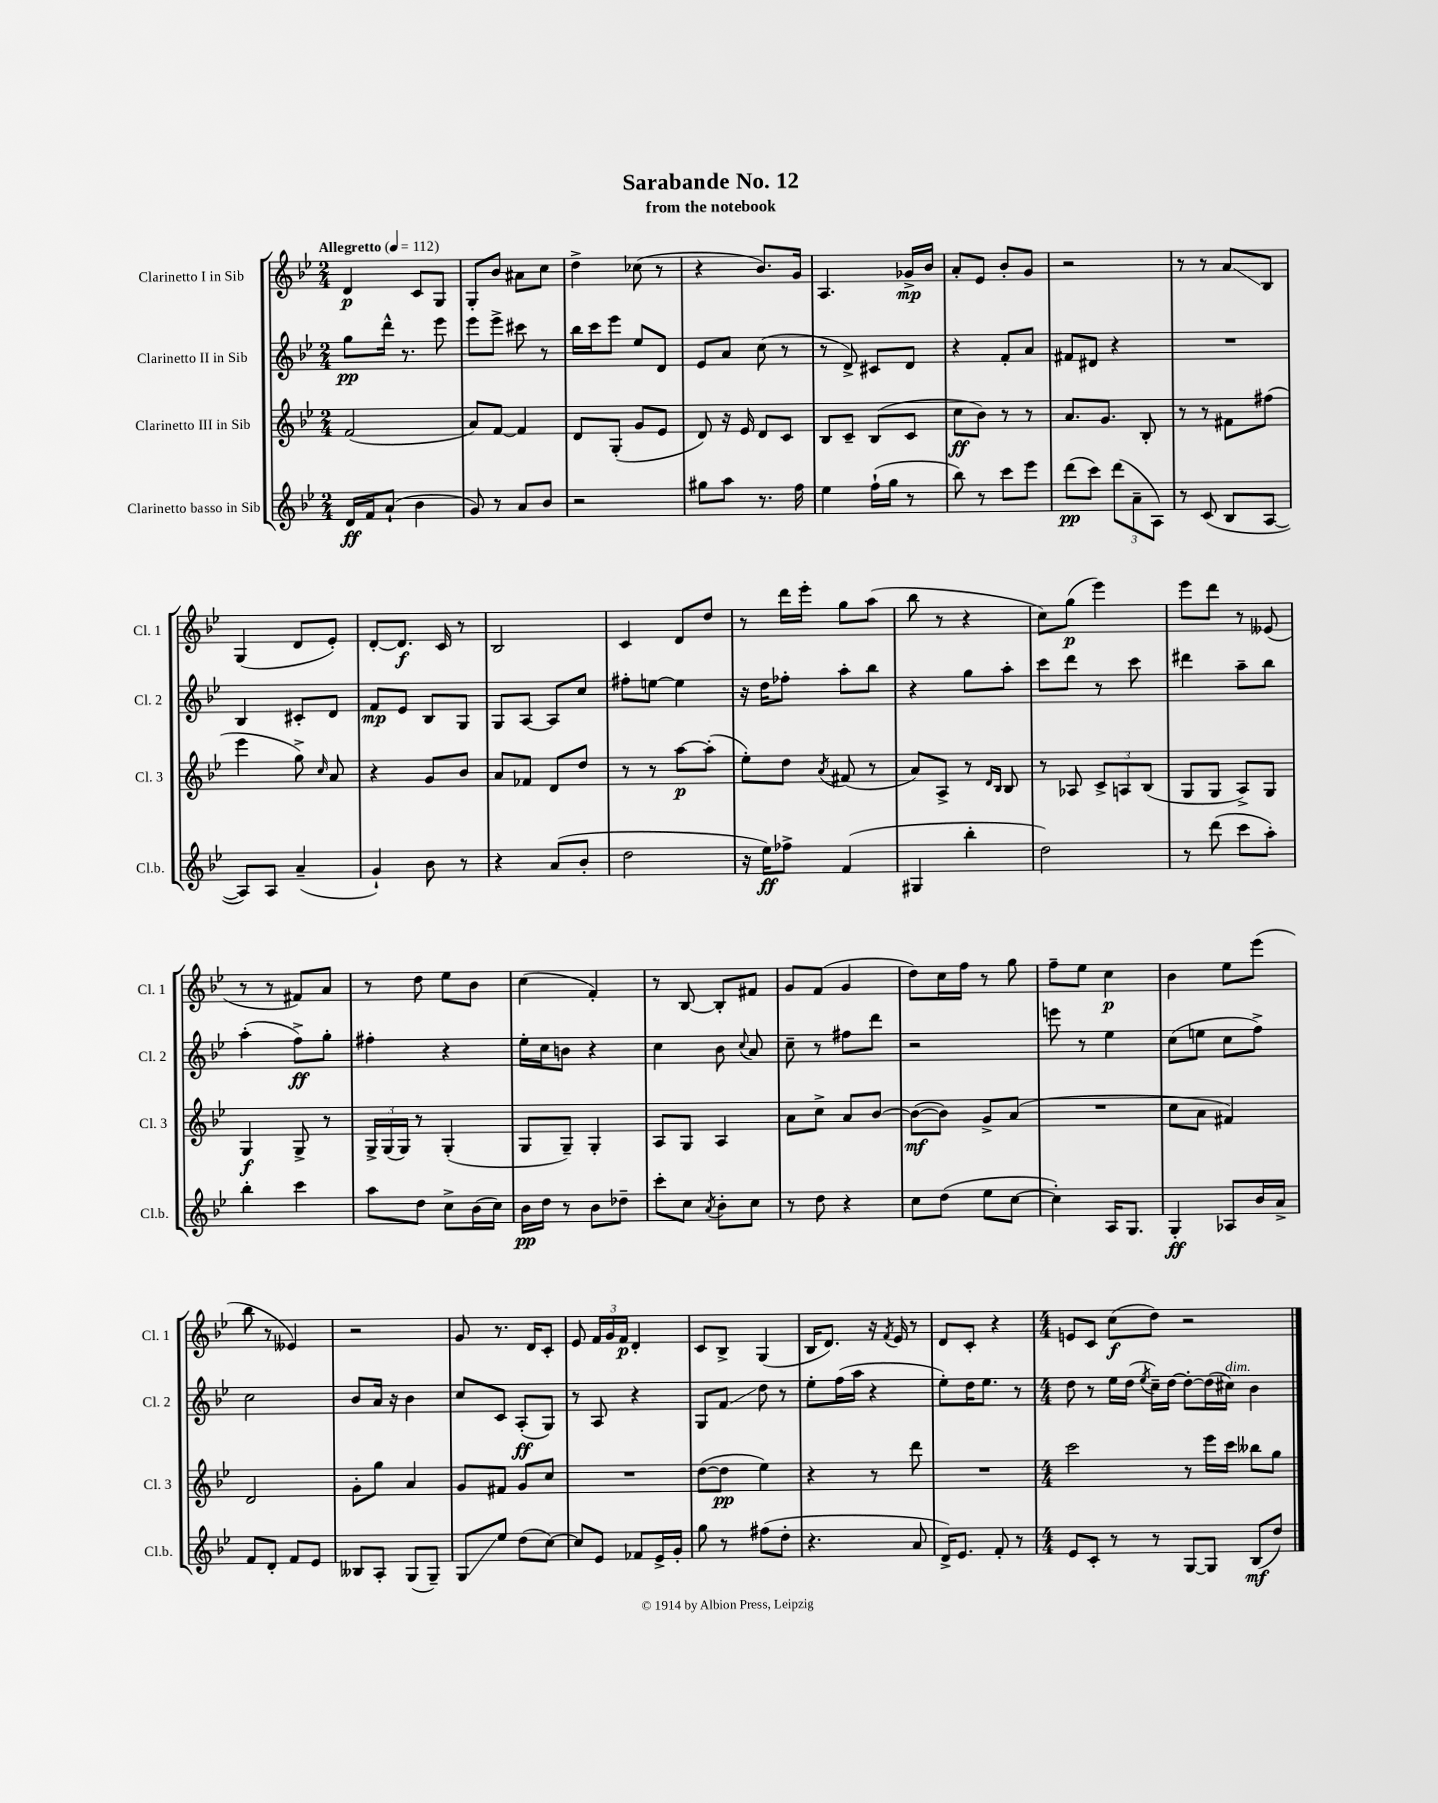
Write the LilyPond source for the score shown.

\header { title = "Sarabande No. 12" subtitle = "from the notebook" }
<<
\new StaffGroup <<
\new Staff = "s0" \with { instrumentName = "Clarinetto I in Sib" shortInstrumentName = "Cl. 1" } {
    \clef treble \key bes \major \numericTimeSignature \time 2/4 \tempo "Allegretto" 4 = 112
    \autoBeamOff d'4\p c'8[ g8] |
    g8[-. bes'8] ais'8[ c''8] |
    d''4-> ces''8( r8 |
    r4 bes'8.[) g'16] |
    a4. ges'16[->\mp bes'16] |
    a'8[-. ees'8] bes'8[-. g'8] |
    r2 |
    r8 r8 a'8[\glissando bes8] |
    g4( d'8[ ees'8]-.) |
    d'8[~-. d'8.]\f c'16 r8 |
    bes2 |
    c'4 d'8[ d''8] |
    r8 d'''16[ ees'''16]-. g''8[ a''8]( |
    bes''8 r8 r4 |
    c''8[) g''8]\p( ees'''4) |
    ees'''8[ d'''8] r8 eeses'8( |
    r8 r8 fis'8[) a'8] |
    r8 d''8 ees''8[ bes'8] |
    c''4( f'4-.) |
    r8 bes8~ bes8[-. fis'8] |
    g'8[ f'8]( g'4 |
    d''8[) c''16 f''16] r8 g''8 |
    f''8[-- ees''8] c''4\p |
    bes'4 ees''8[ ees'''8]( |
    bes''8 r8 eeses'4) |
    r2 |
    g'8 r8. d'16[ c'8]-. |
    ees'8 \tuplet 3/2 { f'16[ g'16 f'16]\p } d'4-. |
    c'8[ bes8]-> g4( |
    bes16[ d'8.]) r16 \acciaccatura { f'8 } ees'16 r8 |
    d'8[ c'8]-. r4 |
    \numericTimeSignature \time 4/4 e'8[ c'8] c''8[\f( d''8]) r2 \bar "|." |
}
\new Staff = "s1" \with { instrumentName = "Clarinetto II in Sib" shortInstrumentName = "Cl. 2" } {
    \clef treble \key bes \major \numericTimeSignature \time 2/4
    \autoBeamOff g''8[\pp d'''16]-^ r8. ees'''8 |
    ees'''8[ ees'''8]-> cis'''8 r8 |
    bes''16[ c'''16 ees'''8] ees''8[ d'8] |
    ees'8[ a'8] c''8( r8 |
    r8 d'8->) cis'8[ d'8] |
    r4 f'8[-. a'8] |
    fis'8[ dis'8] r4 |
    R2 |
    bes4 cis'8[-. d'8] |
    f'8[\mp ees'8] bes8[ g8] |
    g8[ a8]~ a8[ c''8] |
    fis''8[-. e''8]~ e''4 |
    r16 d''16[ fes''8]-. a''8[-. bes''8] |
    r4 g''8[ a''8]-. |
    c'''8[ d'''8] r8 c'''8 |
    dis'''4 a''8[-- bes''8] |
    a''4-.( f''8[->\ff) g''8]-. |
    fis''4-. r4 |
    ees''16[-. c''16 b'8] r4 |
    c''4 bes'8 \appoggiatura { c''8 } a'8 |
    c''8-- r8 fis''8[ d'''8] |
    r2 |
    e'''8 r8 ees''4 |
    c''8[( e''8] c''8[ f''8]->) |
    c''2 |
    bes'8[ a'16] r16 bes'4 |
    c''8[ c'8] a8[-.\ff( g8]) |
    r8 a8 r4 |
    g8[ f'8]\glissando d''8 r8 |
    ees''8[-. f''16( a''16] r4 |
    ees''8[-.) d''16 ees''8.] r8 |
    \numericTimeSignature \time 4/4 d''8 r8 ees''16[ d''16]( \acciaccatura { ees''8 } c''16[--) d''16]~ d''8[~-. d''16( cis''16]^\markup { \italic "dim." }) bes'4 \bar "|." |
}
\new Staff = "s2" \with { instrumentName = "Clarinetto III in Sib" shortInstrumentName = "Cl. 3" } {
    \clef treble \key bes \major \numericTimeSignature \time 2/4
    \autoBeamOff f'2( |
    a'8[) f'8]~ f'4 |
    d'8[ g8]-.( g'8[ ees'8] |
    d'8) r16 ees'16 d'8[ c'8] |
    bes8[ c'8]-- bes8[( c'8] |
    c''8[\ff bes'8]) r8 r8 |
    a'8.[ g'8.] bes8-. |
    r8 r8 fis'8[ fis''8]( |
    ees'''4 g''8->) \grace { c''16 } a'8 |
    r4 g'8[ bes'8] |
    a'8[ fes'8] d'8[ d''8] |
    r8 r8 a''8[~\p a''8]-.( |
    ees''8[-.) d''8] \acciaccatura { a'8 } fis'8( r8 |
    a'8[) a8]-> r8 \grace { d'16[ bes16] } bes8 |
    r8 aes8 \tuplet 3/2 { c'8[-> a8 bes8]( } |
    g8[ g8] a8[->) g8] |
    g4\f g8-> r8 |
    \tuplet 3/2 { g16[-> g16( g16]) } r8 g4-.( |
    g8[ g8]--) g4-. |
    a8[ g8] a4 |
    a'8[ c''8]-> a'8[ bes'8]~ |
    bes'8[~\mf( bes'8]) g'8[-> a'8]( |
    R2 |
    c''8[ a'8] fis'4) |
    d'2 |
    g'8[-. g''8] a'4 |
    g'8[ fis'8] g'8[ c''8] |
    R2 |
    d''8[~( d''8]\pp ees''4) |
    r4 r8 d'''8 |
    R2 |
    \numericTimeSignature \time 4/4 c'''2 r8 ees'''16[ c'''16] beses''8[ g''8] \bar "|." |
}
\new Staff = "s3" \with { instrumentName = "Clarinetto basso in Sib" shortInstrumentName = "Cl.b." } {
    \clef treble \key bes \major \numericTimeSignature \time 2/4
    \autoBeamOff d'16[\ff f'16 a'8]-!( bes'4 |
    g'8) r8 a'8[ bes'8] |
    r2 |
    gis''8[ a''8] r8. f''16 |
    ees''4 f''16[-!( g''16] r8 |
    bes''8) r8 c'''8[ ees'''8] |
    d'''8[\pp( c'''8]) \tuplet 3/2 { d'''8[( a'8-- a8]) } |
    r8 c'8( bes8[ a8]~ |
    a8[) a8] a'4--( |
    g'4-!) bes'8 r8 |
    r4 a'8[( bes'8]-. |
    d''2 |
    r16 ees''16[\ff) fes''8]-> f'4( |
    gis4 bes''4-. |
    d''2) |
    r8 d'''8( c'''8[ a''8]-.) |
    bes''4-. c'''4 |
    a''8[ d''8] c''8[-> bes'16( c''16]) |
    bes'16[\pp d''16] r8 bes'8[ des''8]-- |
    c'''8[-. c''8] \acciaccatura { a'8 } bes'8[-. c''8] |
    r8 d''8 r4 |
    c''8[ d''8]( ees''8[ c''8]~ |
    c''4-.) a16[ g8.] |
    g4-.\ff aes8[ bes'16 a'16]-> |
    f'8[ d'8]-. f'8[ ees'8] |
    beses8[ a8]-. g8[( g8]--) |
    g8[\glissando ees''8] d''8[( c''8]~) |
    c''8[ ees'8] fes'8[ ees'16-> g'16]-. |
    g''8 r8 fis''8[( d''8]-. |
    r4. a'8 |
    d'16[->) ees'8.] f'8-. r8 |
    \numericTimeSignature \time 4/4 ees'8[ c'8]-. r8 r8 g8[~ g8] bes8[\mf( d''8]) \bar "|." |
}
>>
>>
\layout { \context { \Score \remove "Bar_number_engraver" } }
